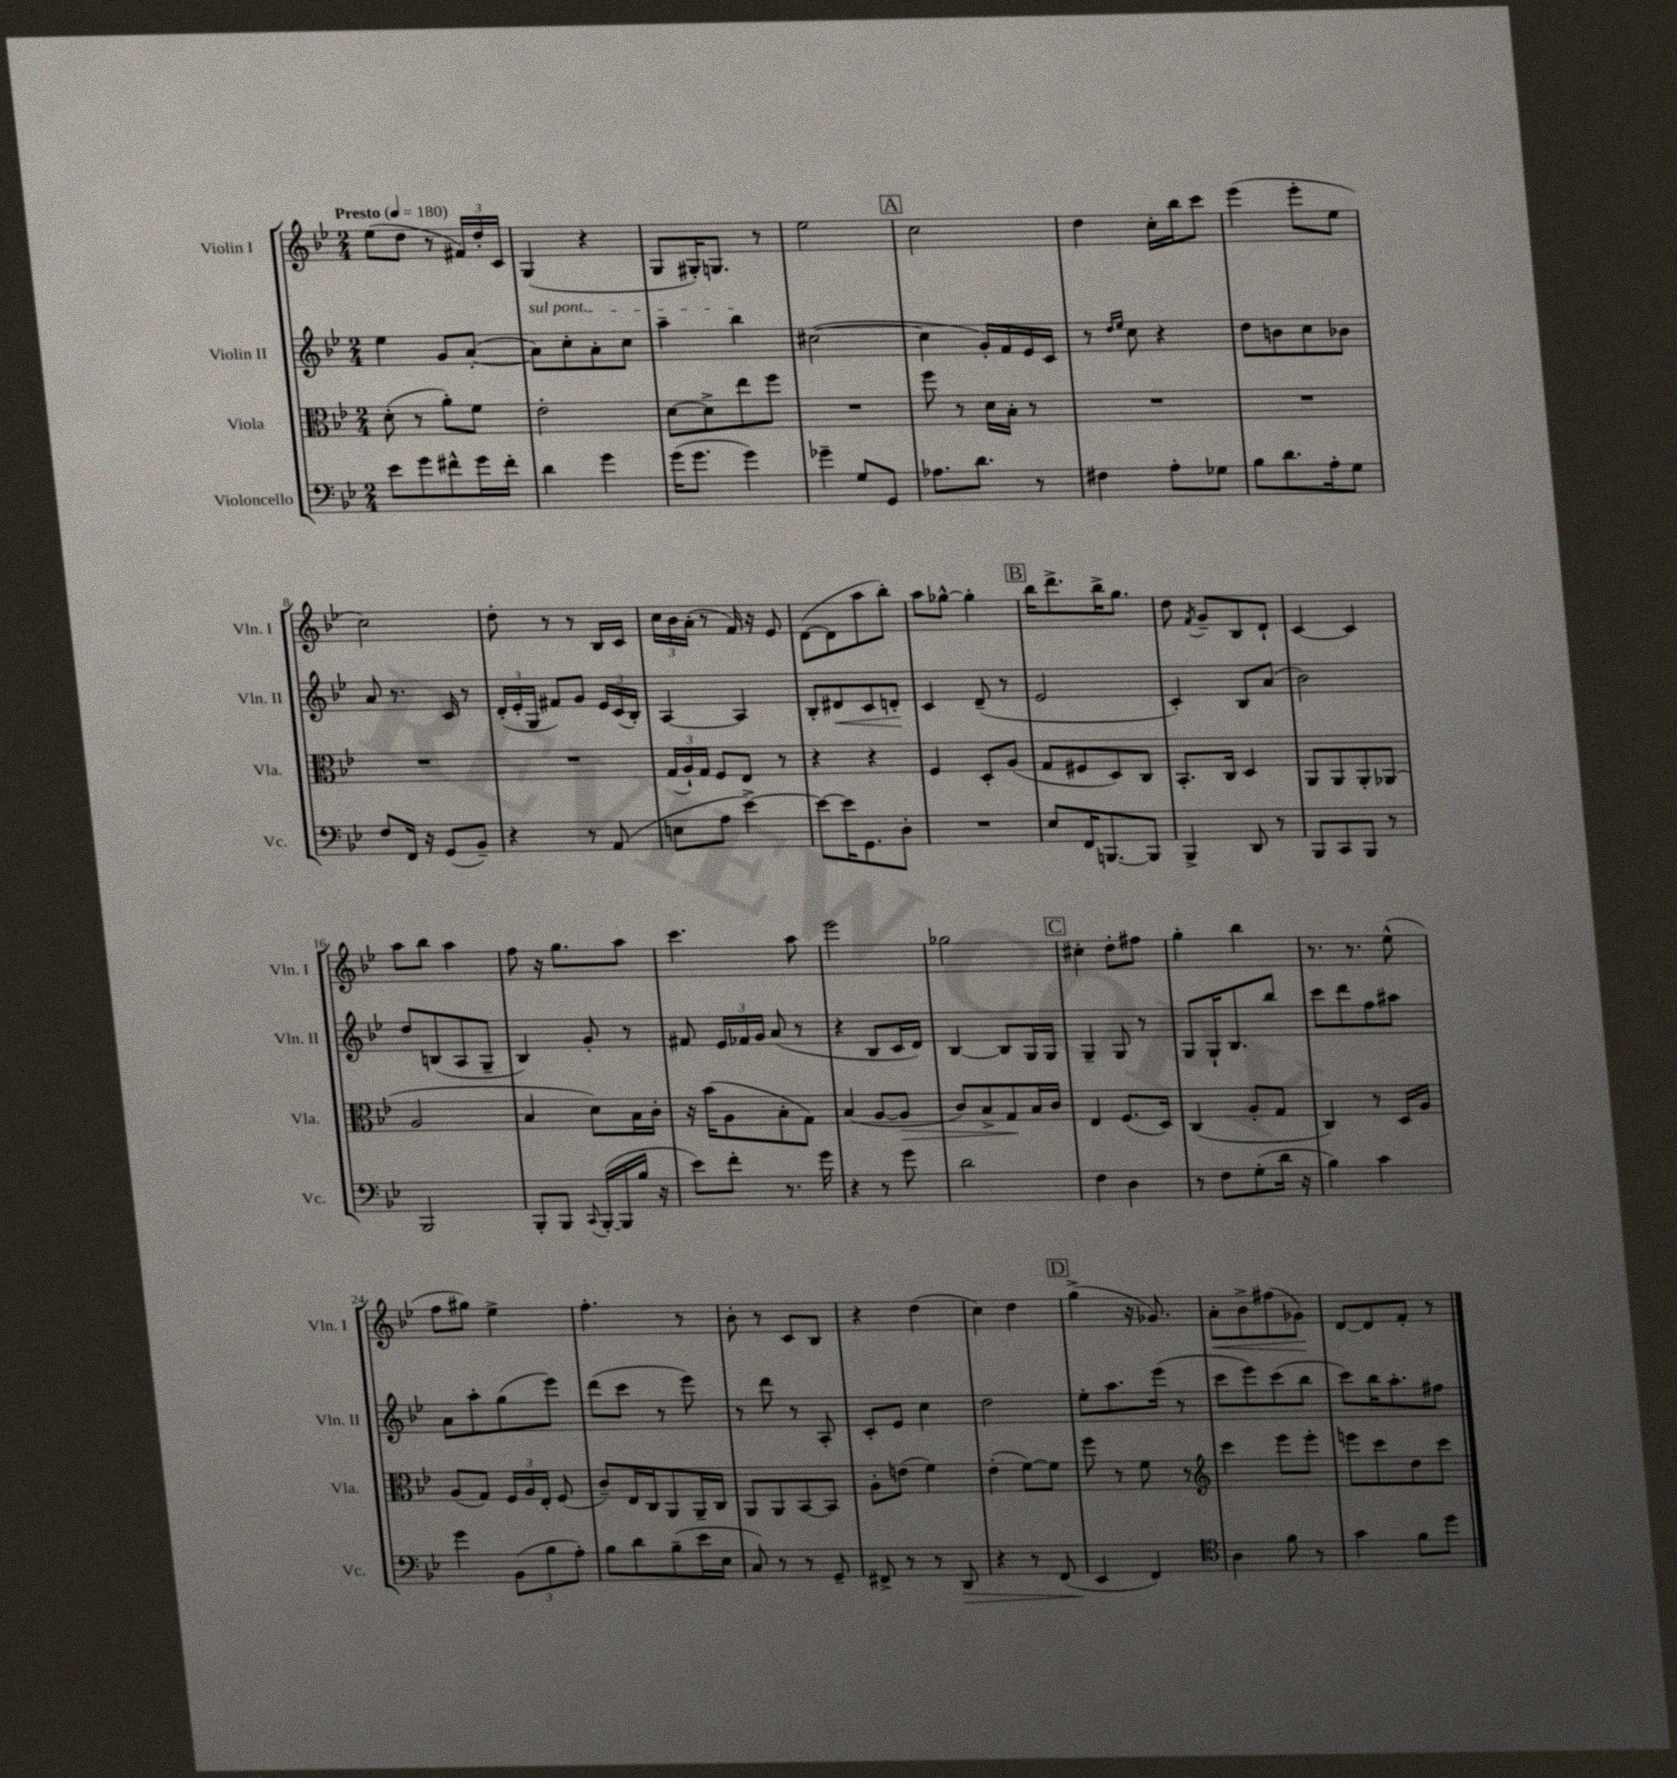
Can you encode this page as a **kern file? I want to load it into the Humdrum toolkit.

**kern	**kern	**kern	**kern
*staff4	*staff3	*staff2	*staff1
*clefF4	*clefC3	*clefG2	*clefG2
*k[b-e-]	*k[b-e-]	*k[b-e-]	*k[b-e-]
*M2/4	*M2/4	*M2/4	*M2/4
*MM180	*MM180	*MM180	*MM180
8e-	(8d'	4ee-	(8ee-
8g	8r	.	8dd
8f#^^	8a')	8g	8r
16g	8f	([8a'	24f#)
.	.	.	24dd'
16f#'	.	.	.
.	.	.	24c
=	=	=	=
4d	2e-'	8a])	(4G
.	.	8cc'	.
4g	.	8a'	4r
.	.	8cc	.
=	=	=	=
(16g	[8d	4aa~	8G
8.g	.	.	.
.	8d^]	.	16G#')
.	.	.	8.G
4g)	8ee-	4bb-	.
.	8ff	.	8r
=	=	=	=
4g-~	2r	([2cc#	2ee-
8G	.	.	.
8GG	.	.	.
=	=	=	=
8.A-	8ff	4cc#]	2cc
.	8r	.	.
8.d	.	.	.
.	16d	16g')	.
.	16B-'	16f	.
8r	8r	16e-	.
.	.	16c	.
=	=	=	=
4F#	2r	8r	4dd
.	.	16qqdd	.
.	.	16qqee-	.
.	.	8cc	.
8A'	.	4r	16cc'
.	.	.	16bb-
8G-	.	.	8ccc
=	=	=	=
8B-	2r	8dd	(4eee-
8.d	.	8b	.
.	.	8cc	8eee-'
16A'	.	.	.
8G	.	8b-	8ee-
=	=	=	=
8F	2r	8a	2cc)
16FF	.	8.r	.
16r	.	.	.
(8GG	.	.	.
.	.	16c	.
8BB-~)	.	8r	.
=	=	=	=
4r	2r	(24d'	8dd'
.	.	24e-'	.
.	.	24G	.
.	.	8f#)	8r
8r	.	8g	8r
(8AA	.	24e-	16B-
.	.	(24c	.
.	.	.	16c
.	.	24B-')	.
=	=	=	=
8E	(24G	[4A	24cc
.	24A`)	.	24b-
.	24G	.	(24a'
8A	8F	.	8r
[4e-^)	8E-	4A]	16f)
.	.	.	16r
.	8r	.	8e-
=	=	=	=
8e-_	4r	8B-'	([8d
16e-]	.	8d#	8d]
8.GG	.	.	.
.	4r	8c	8aa
8D'	.	8d'	8bb-')
=	=	=	=
2r	4F	4c	8aa
.	.	.	[8gg-^^
.	8D'	(8d~	4gg-']
.	(8A	8r	.
=	=	=	=
8E-	8G	2e-	16bb-
.	.	.	8.ddd^
16FF	8F#	.	.
[8.BBB	.	.	.
.	8D)	.	16bb-^
.	.	.	8.gg
8BBB]	8C	.	.
=	=	=	=
4BBB-^	8.BB-'	4c')	8dd
.	.	.	8qf
.	.	.	8g~
.	16C	.	.
8DD	4D	8B-	8B-
8r	.	(8a	8d`
=	=	=	=
8BBB-	8AA	2b-)	[4c
8CC	8AA	.	.
8BBB-	8AA'	.	4c]
8r	(8AA-	.	.
=	=	=	=
2BBB-	2A	8dd	8aa
.	.	(8B	8bb-
.	.	8A	4aa
.	.	8G~	.
=	=	=	=
8BBB-'	4B-	4B-)	8ff
8BBB-	.	.	16r
.	.	.	8.gg
8qqCC	.	.	.
([16BBB-'	8d)	8g'	.
16BBB-]	.	.	.
16B-	16B-	8r	8aa
16r	16c'	.	.
=	=	=	=
8e-)	16r	8f#	4.ccc
.	(16b-	.	.
8f'	8A	24e-	.
.	.	24f-	.
.	.	24g	.
8.r	8B-'	(8a	.
.	8G)	8r	8aa
16g	.	.	.
=	=	=	=
4r	(4B-	4r	2eee-
8r	[8A	8B-	.
8g	8A]	16c	.
.	.	16d)	.
=	=	=	=
2d	8c)	[4B-	2gg-
.	8B-^	.	.
.	8G	8B-]	.
.	16B-	16G	.
.	16c	16G	.
=	=	=	=
4F	4E-	4G~	4cc#'
4D	(8.F	8G	8dd'
.	.	8r	8ff#
.	16D)	.	.
=	=	=	=
8r	(4C	8G	4gg'
8F	.	16G`	.
.	.	8.B-	.
(8G'	8A'	.	4bb-
16d	8G	8bb-	.
16r	.	.	.
=	=	=	=
4B-)	4C)	8ccc	8.r
.	.	8ddd	.
.	.	.	8.r
4c	8r	8ff	.
.	16D	8aa#	(8ee-^^
.	16A	.	.
=	=	=	=
4g	(8A	8a	8ff
.	8G)	8aa'	8gg#)
(12BB-	24F	(8gg	4ee-^
.	24A	.	.
12B-	24E-'	.	.
.	(8F	8eee-)	.
12A')	.	.	.
=	=	=	=
8B-	8c~)	(8ddd	4.ff'
8d	16E-	8ccc	.
.	16C	.	.
(8B-~	8AA	8r	.
16e-	16AA~	8eee-)	8r
16E-	16C	.	.
=	=	=	=
8C)	8AA	8r	8b-'
8r	8AA	8ddd	8r
8r	[8BB-	8r	8c
8GG~	8BB-]	8A'	8B-
=	=	=	=
8FF#^	8A'	8c'	4r
8r	(8e	8e-	.
8r	4f)	4cc	(4dd
8DD	.	.	.
=	=	=	=
4r	(4e-'	2dd	4cc)
8r	[8f)	.	4dd
(8FF	8f]	.	.
=	=	=	=
4EE-	8ff	8ee-'	(4gg^
.	8r	8.aa	.
4FF)	8f	.	16r
.	.	(16eee-	8.g-)
.	8r	8r	.
=	=	=	=
*clefC4	*clefG2	*	*
4A	4ccc	8ccc	8a'
.	.	8eee-)	8b-^
8f	8eee-	(8ccc	(8ff#
8r	8eee-'	8bb-	8g-)
=	=	=	=
4g	8eee	8ccc)	[8d
.	8ccc	16bb-	8d]
.	.	8.aa'	.
8f	8dd	.	8f'
8dd	8ccc	8ff#	8r
==	==	==	==
*-	*-	*-	*-
